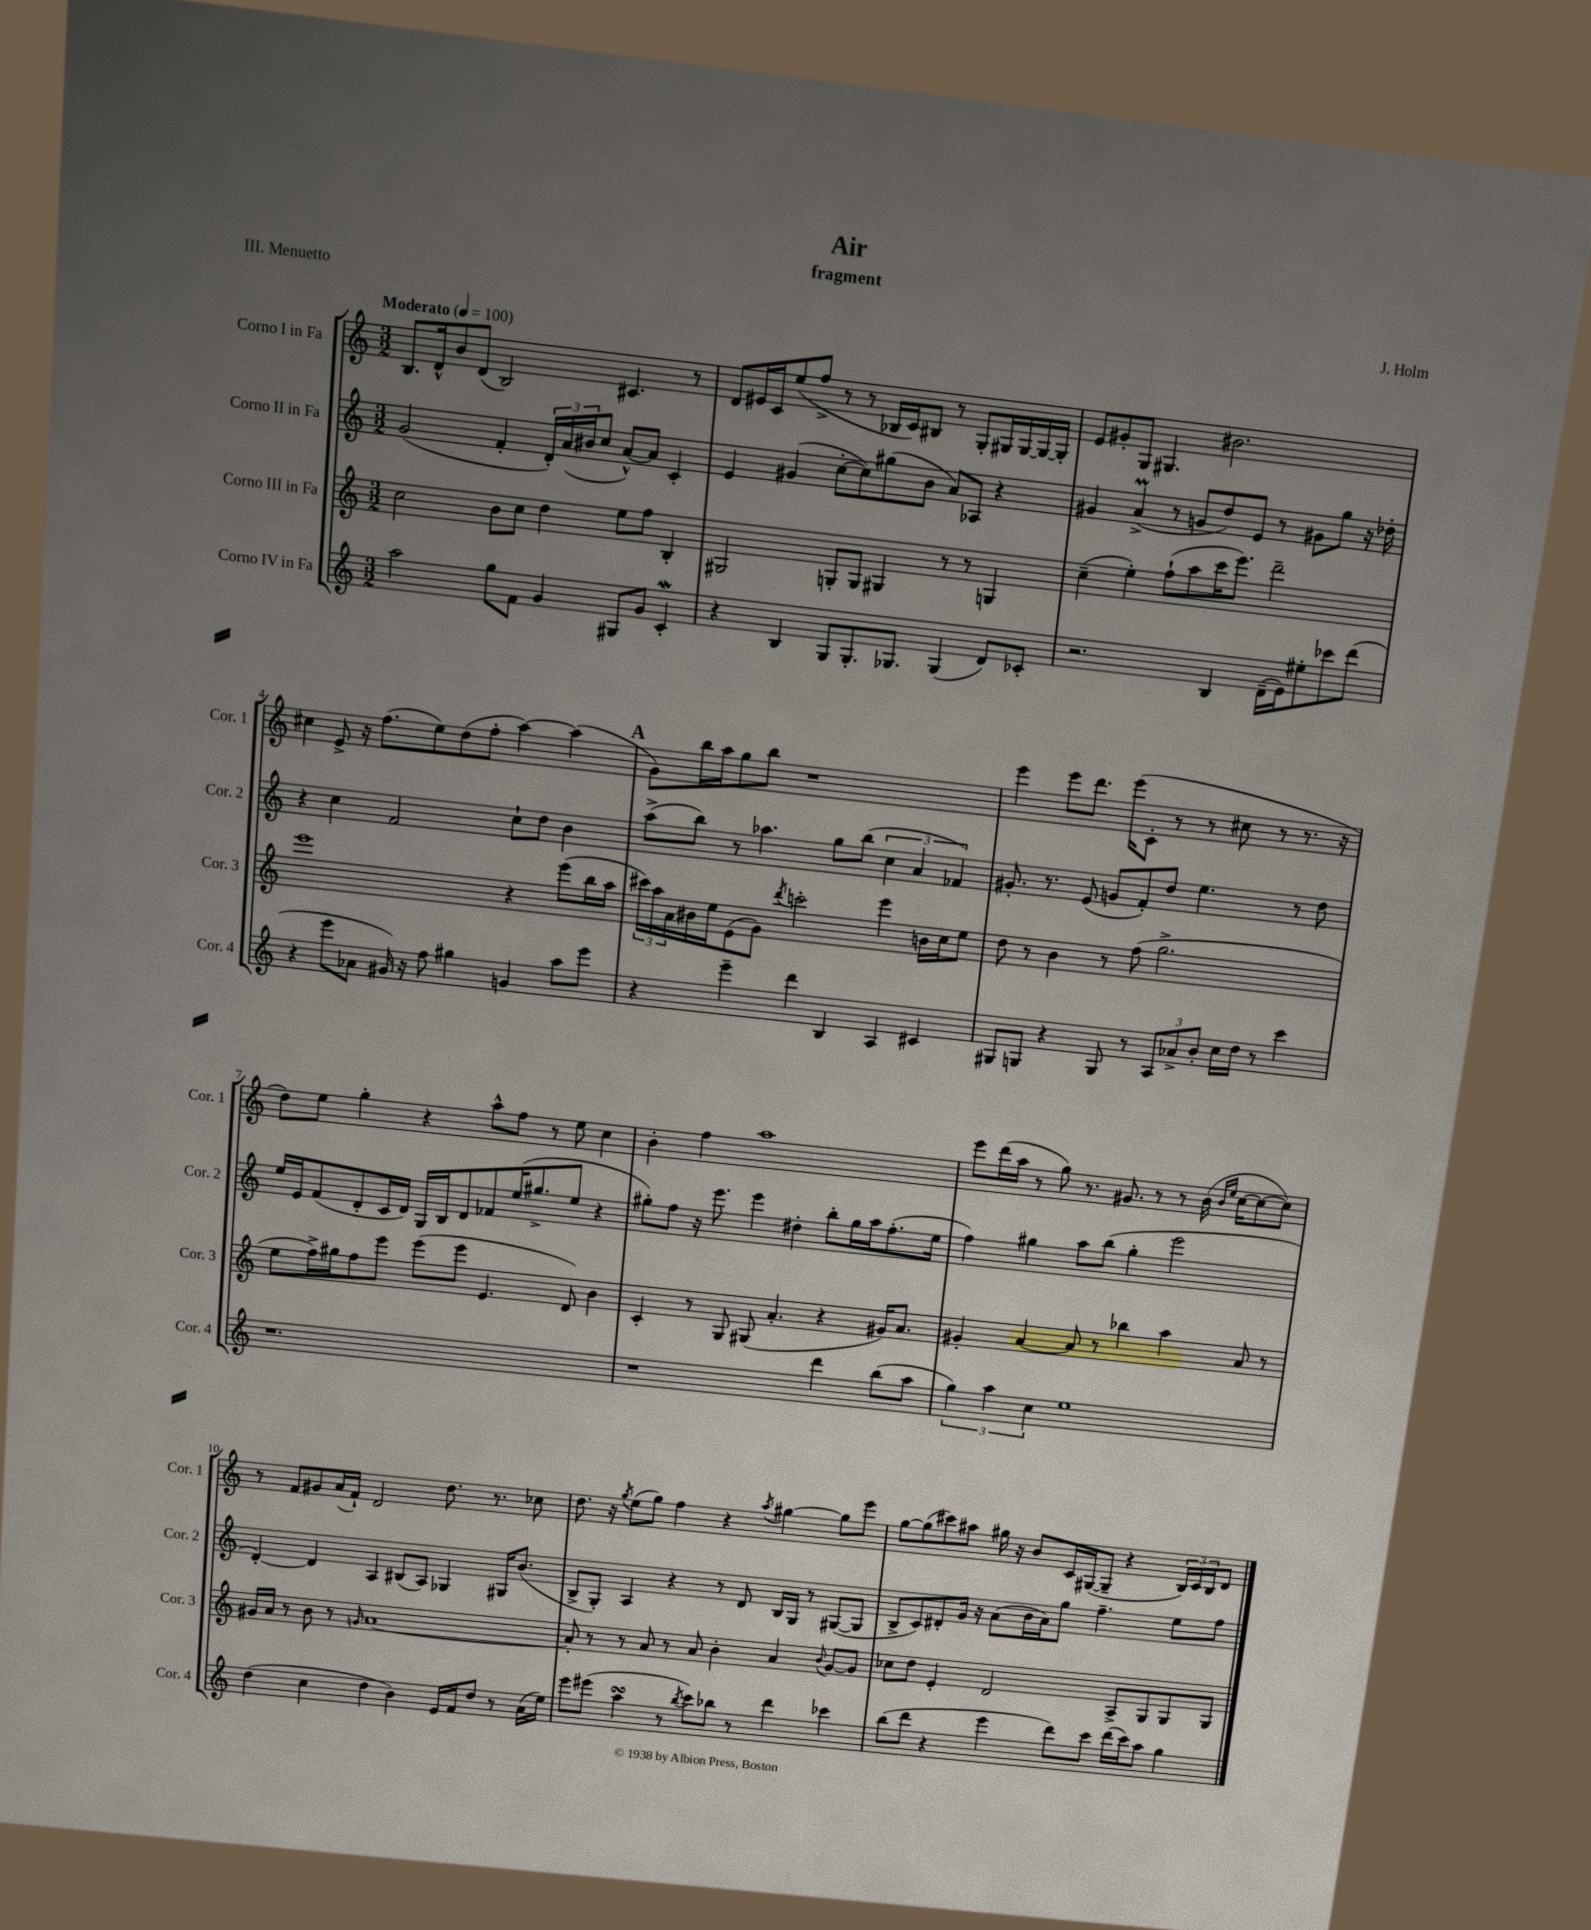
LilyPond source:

\header { title = "Air" composer = "J. Holm" subtitle = "fragment" piece = "III. Menuetto" }
<<
\new StaffGroup <<
\new Staff = "s0" \with { instrumentName = "Corno I in Fa" shortInstrumentName = "Cor. 1" } {
    \clef treble \key c \major \numericTimeSignature \time 3/2 \tempo "Moderato" 4 = 100
    b8. d'16-^ b'8 d'8( b2) cis'4. r8 |
    d'8 eis'16 c'16 e''8( f''8-> r8 r8 bes16 c'16) bis8 r8 g8-. gis16 gis16~ gis16~ gis16-. |
    e'8 gis'8-. g8 gis4. bis'2. |
    cis''4 e'8-> r16 f''8.( e''8) d''8( f''8-. a''4~) a''4( |
    \mark \markup { \bold "A" } g'8) b''16 a''16 g''8 b''8 r1 |
    e'''4 e'''8 d'''8. e'''16( c'8-. r8 r8 cis''8 r8 r8. r16 |
    d''8) e''8 g''4-. r4 a''8-^ f''8 r8 e''8 c''4 |
    b'4-. f''4 a''1 |
    e'''8 d'''16( a''16 r8 g''8) r8. gis'8. r8 r8 b'16( \grace { b'16 e''16 } c''16~ c''8~ c''8) |
    r8 f'8 gis'8 a'16( f'16-!) d'2 d''8. r8. ces''8 |
    d''8. r16 \acciaccatura { g''8 } e''8( g''8) f''4 r4 \acciaccatura { a''8 } gis''4~ gis''8 e'''8 |
    g''8~ g''8( cis'''8) ais''8 gis''16 r16 b'8 c'16 gis16~( gis8-- r4 \tuplet 3/2 { b16) c'16 b16 } d'8 \bar "|." |
}
\new Staff = "s1" \with { instrumentName = "Corno II in Fa" shortInstrumentName = "Cor. 2" } {
    \clef treble \key c \major \numericTimeSignature \time 3/2
    g'2( f'4-. \tuplet 3/2 { d'16-.) a'16( bis'16 } c''8 a'8~-^) a'8 c'4-. |
    e'4 gis'4( c''8~-. c''8) gis''8( b'8 a'8) aes8 r4 |
    gis'4 a'4->\prall( r8 g'8 d''8) e'8 r8 gis'8 g''8 r16 des''16-. |
    r4 c''4 f'2 c''8-! d''8 b'4 |
    \mark \markup { \bold "A" } a''8->( b''8) r8 aes''4. g''8 b''8( \tuplet 3/2 { c''4 a'4 fes'4) } |
    gis'8.-. r8. e'8( g'8 f'8-.) d''8 e''4. r8 d''8 |
    e''16 e'16 f'8( d'8-. c'16 d'16) g16 b16 d'8 fes'8 e''16( gis''8.-> e''8 r4 |
    gis''8-.) f''8 r16 e'''8. e'''4 dis''4-. b''8-. gis''16 a''16 f''8.-.( e''16 |
    f''4) gis''4 a''8 b''8( gis''4-. e'''2 |
    d'4~-.) d'4 a4 bis8( a8) ges4 gis16 b'8.( |
    b8-> g8-.) a4 r4 r8 d'8 b16 g16 r8 gis8~( gis8 |
    b8-> c'8) dis'8-. g'16 r16 a'8( b'16 a'16) g''8 f''4.-- e''8 f''8 \bar "|." |
}
\new Staff = "s2" \with { instrumentName = "Corno III in Fa" shortInstrumentName = "Cor. 3" } {
    \clef treble \key c \major \numericTimeSignature \time 3/2
    c''2 b'8 c''8 d''4 e''8 f''8 b4-. |
    gis2 g8-. g8 gis4 r8 r8 g4 |
    c''4--( e''4-.) f''8-!( a''8 c'''16 e'''8.) d'''2-- |
    e'''1 r4 e'''8( b''16 a''16 |
    \mark \markup { \bold "A" } \tuplet 3/2 { cis'''16) a''16 a'16 } bis'16 e''16 e'8( g'8) \acciaccatura { d'''8 } c'''2-. e'''4 b'16 c''16 e''8 |
    d''8 r8 b'4 r8 f''8( g''2.-> |
    e''8 f''16->) gis''16 f''8 e'''8 e'''8( e'''8 e'4. d'8) b'4 |
    c'4-. r8 g8 gis8( a'4.-. r4 gis'16) a'8. |
    gis'4-. a'4~ a'8 r8 bes''4 a''4 a'8 r8 |
    gis'16 a'16 r8 b'8 r8 \grace { g'16 } a'1~ |
    a'8-. r8 r8 a'8 r8 a'8 b'4-. a'4 \appoggiatura { b'8 } g'8~ g'8 |
    ces''8 d''8 e'4-. d'2 a8-> g8 g8 g8 \bar "|." |
}
\new Staff = "s3" \with { instrumentName = "Corno IV in Fa" shortInstrumentName = "Cor. 4" } {
    \clef treble \key c \major \numericTimeSignature \time 3/2
    a''2 g''8 f'8 g'4 gis8 g'8 c'4-.\mordent |
    r4 b4 g8 g8.-. ges8. ges4( d'8) ces'8-. |
    r2. b4 d'16--( e'16) eis''8-. ces'''8 d'''8( |
    r4 e'''8 aes'8 gis'16) r16 f''8 gis''4 g'4 a''8 e'''8 |
    \mark \markup { \bold "A" } r4 e'''4-- d'''4 b4 a4 cis'4 |
    gis8 g8 r4 g8 r8 \tuplet 3/2 { a8 aes'8-> b'8-. } c''16 d''16 r8 c'''4 |
    r1. |
    r1 d'''4 b''8( a''8 |
    \tuplet 3/2 { g''4) a''4 c''4 } e''1 |
    d''4( c''4 d''4 b'4) e'16 f'16 d''8 r8 a'16( e''16) |
    e'''8 eis'''8( a''4\turn r8 \acciaccatura { b''8 } c'''8) bes''8 r8 d'''4 ces'''4 |
    b''8( d'''8 r4 e'''4 d'''8) c'''8 d'''16( c'''16) a''8 g''4 \bar "|." |
}
>>
>>
